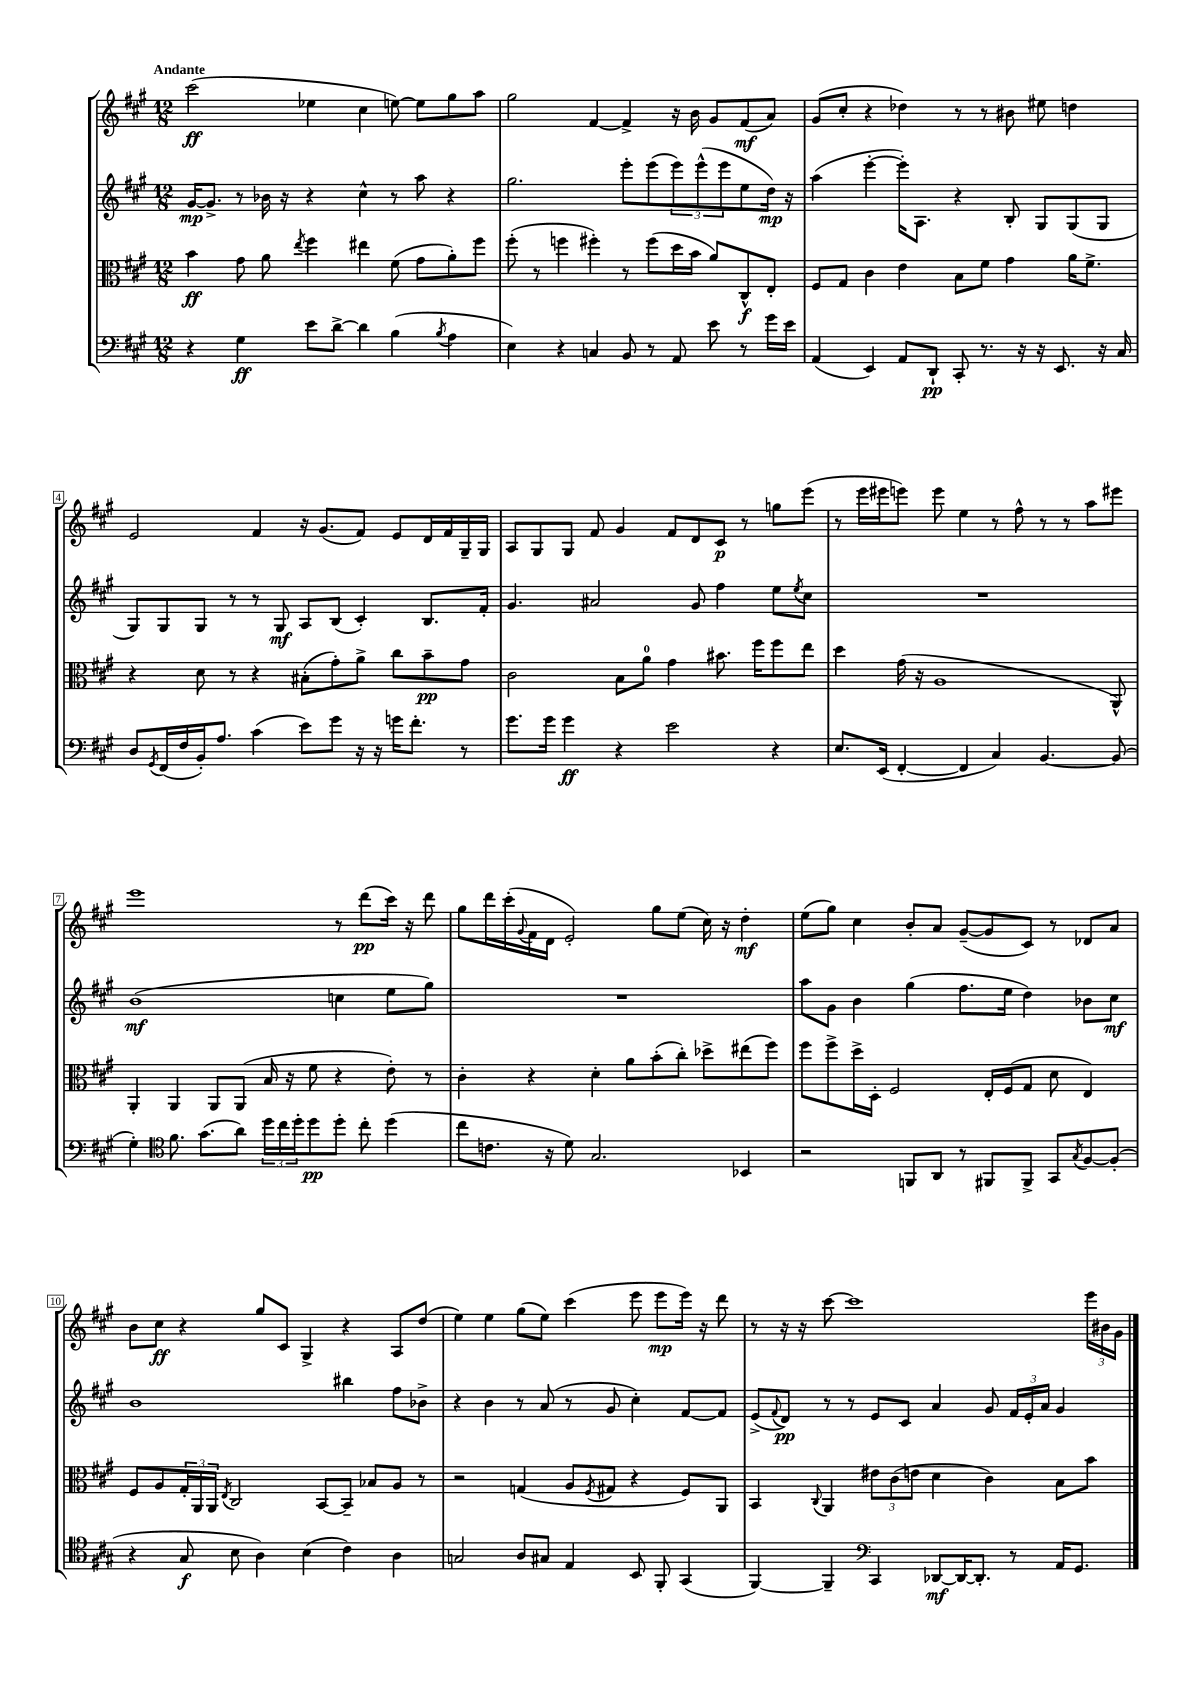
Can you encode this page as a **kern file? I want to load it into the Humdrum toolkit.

**kern	**kern	**kern	**kern
*staff4	*staff3	*staff2	*staff1
*clefF4	*clefC3	*clefG2	*clefG2
*k[f#c#g#]	*k[f#c#g#]	*k[f#c#g#]	*k[f#c#g#]
*M12/8	*M12/8	*M12/8	*M12/8
4r	4b	[16g#	(2ccc#
.	.	8.g#^]	.
4G#	8g#	8r	.
.	8a	16b-	.
.	.	16r	.
.	8qee	.	.
8e	4ff#	4r	4ee-
[8d^	.	.	.
4d]	4ee#	4cc#^^	4cc#
(4B	(8f#	8r	[8ee)
.	8g#	8aa	8ee]
8qB	.	.	.
4A	8a')	4r	8gg#
.	8ff#	.	8aa
=	=	=	=
4E)	(8ff#'	2.gg#	2gg#
.	8r	.	.
4r	4ff	.	.
4C	4ff#')	.	[4f#
8BB	8r	8eee'	4f#^]
8r	(8ff#	(8eee	.
8AA	16dd	12eee)	16r
.	16b	.	16b
.	.	(12eee^^	.
8e	8a)	.	8g#
.	.	12eee	.
8r	8C#^^	8ee	(8f#
16g#	8E'	16dd)	8a)
16e	.	16r	.
=	=	=	=
(4AA	8F#	(4aa	(8g#
.	8G#	.	8cc#'
4EE)	4c#	[4eee'	4r
8AA	4e	16eee'])	4dd-)
.	.	8.A	.
8DD`	.	.	.
8CC#'	8B	4r	8r
8.r	8f#	.	8r
.	4g#	8B'	8b#
16r	.	.	.
16r	.	8G#	8ee#
8.EE	.	.	.
.	16a	(8G#	4dd
.	8.f#^	.	.
16r	.	8G#	.
16C#	.	.	.
=	=	=	=
8D	4r	8G#)	2e
8qGG#	.	.	.
(16FF#	.	8G#	.
16F#	.	.	.
16BB')	8d	8G#	.
8.A	.	.	.
.	8r	8r	.
(4c#	4r	8r	4f#
.	.	8G#	.
8e)	(8B#'	8A	16r
.	.	.	(8.g#
8g#	8g#')	(8B	.
16r	8a^	4c#')	8f#)
16r	.	.	.
16g	8cc#	.	8e
8.f#'	.	.	.
.	8b~	8.B	16d
.	.	.	16f#
8r	8g#	.	16G#~
.	.	16f#'	16G#
=	=	=	=
8.g#	2c#	4.g#	8A
.	.	.	8G#
16g#	.	.	.
4g#	.	.	8G#
.	.	2a#	8f#
4r	8B	.	4g#
.	8a	.	.
2e	4g#	.	8f#
.	.	8g#	8d
.	8.b#	4ff#	8c#
.	.	.	8r
.	16ff#	.	.
4r	8ff#	8ee	8gg
.	.	8qee	.
.	8ee	8cc#	(8eee
=	=	=	=
8.E	4dd	1.r	8r
.	.	.	16eee
(16EE	.	.	16eee#
[4FF#'	(16g#	.	8eee)
.	16r	.	.
.	1A	.	8eee
4FF#]	.	.	4ee
4C#)	.	.	8r
.	.	.	8ff#^^
[4.BB	.	.	8r
.	.	.	8r
.	.	.	8aa
(8BB]	8AA^^)	.	8eee#
=	=	=	=
4G#')	4AA'	(1b	1eee
*clefC4	*	*	*
8.f#	4AA	.	.
(8.g#	.	.	.
.	8AA	.	.
8a)	(8AA	.	.
24dd	16B	.	.
24cc#	.	.	.
.	16r	.	.
24dd'	.	.	.
8dd	8f#	.	.
8dd'	4r	4cc	8r
8cc#'	.	.	(8ddd
(4dd	8e')	8ee	16ccc#)
.	.	.	16r
.	8r	8gg#)	8ddd
=	=	=	=
8cc#	4c#'	1.r	8gg#
8.c	.	.	16ddd
.	.	.	(16ccc#'
.	.	.	8qqg#
.	4r	.	16f#
16r	.	.	16d
8d)	.	.	2e')
2.G#	4d'	.	.
.	8a	.	.
.	(8b'	.	8gg#
.	8cc#')	.	(8ee
.	8dd-^	.	16cc#)
.	.	.	16r
4BB-	(8ee#	.	4dd'
.	8ff#)	.	.
=	=	=	=
2r	8ff#	8aa	(8ee
.	8ff#^	8g#	8gg#)
.	16dd^	4b	4cc#
.	16D'	.	.
.	2F#	.	.
8FF	.	(4gg#	8b'
8AA	.	.	8a
8r	.	8.ff#	([8g#~
8FF#	16E'	.	8g#]
.	(16F#	16ee	.
8FF#^	8G#	4dd)	8c#)
8GG#	8d	.	8r
8qG#	.	.	.
[8F#	4E)	8b-	8d-
(8F#']	.	8cc#	8a
=	=	=	=
4r	8F#	1b	8b
.	8A	.	8cc#
8G#	24G#'	.	4r
.	24AA	.	.
.	24AA	.	.
.	8qE	.	.
8B	2C#	.	.
4A)	.	.	8gg#
.	.	.	8c#
(4B	.	.	4G#^
.	[8BB	.	.
4c#)	8BB~]	4bb#	4r
.	8B-	.	.
4A	8A	8ff#	8A
.	8r	8b-^	(8dd
=	=	=	=
2G	2r	4r	4ee)
.	.	4b	4ee
8A	(4G	8r	(8gg#
8G#	.	(8a	8ee)
4E	8A	8r	(4ccc#
.	8qF#	.	.
.	8G#	8g#	.
8BB	4r	4cc#')	8eee
8FF#'	.	.	8eee
(4GG#	8F#)	[8f#	16eee)
.	.	.	16r
.	8AA	8f#]	8ddd
=	=	=	=
[4FF#)	4BB	(8e^	8r
.	.	8qqf#	.
.	.	8d)	16r
.	.	.	16r
.	8qqC#	.	.
4FF#~]	4AA	8r	[8ccc#
.	.	8r	1ccc#]
*clefF4	*	*	*
4CC#	12e#	8e	.
.	(12c#	.	.
.	.	8c#	.
.	12e	.	.
[8DD-	4d	4a	.
16DD-_	.	.	.
8.DD-']	.	.	.
.	4c#)	8g#	.
8r	.	24f#	.
.	.	24e'	.
.	.	24a	.
16AA	8B	4g#	.
8.GG#	.	.	.
.	8b	.	24eee
.	.	.	24b#
.	.	.	24g#
==	==	==	==
*-	*-	*-	*-
